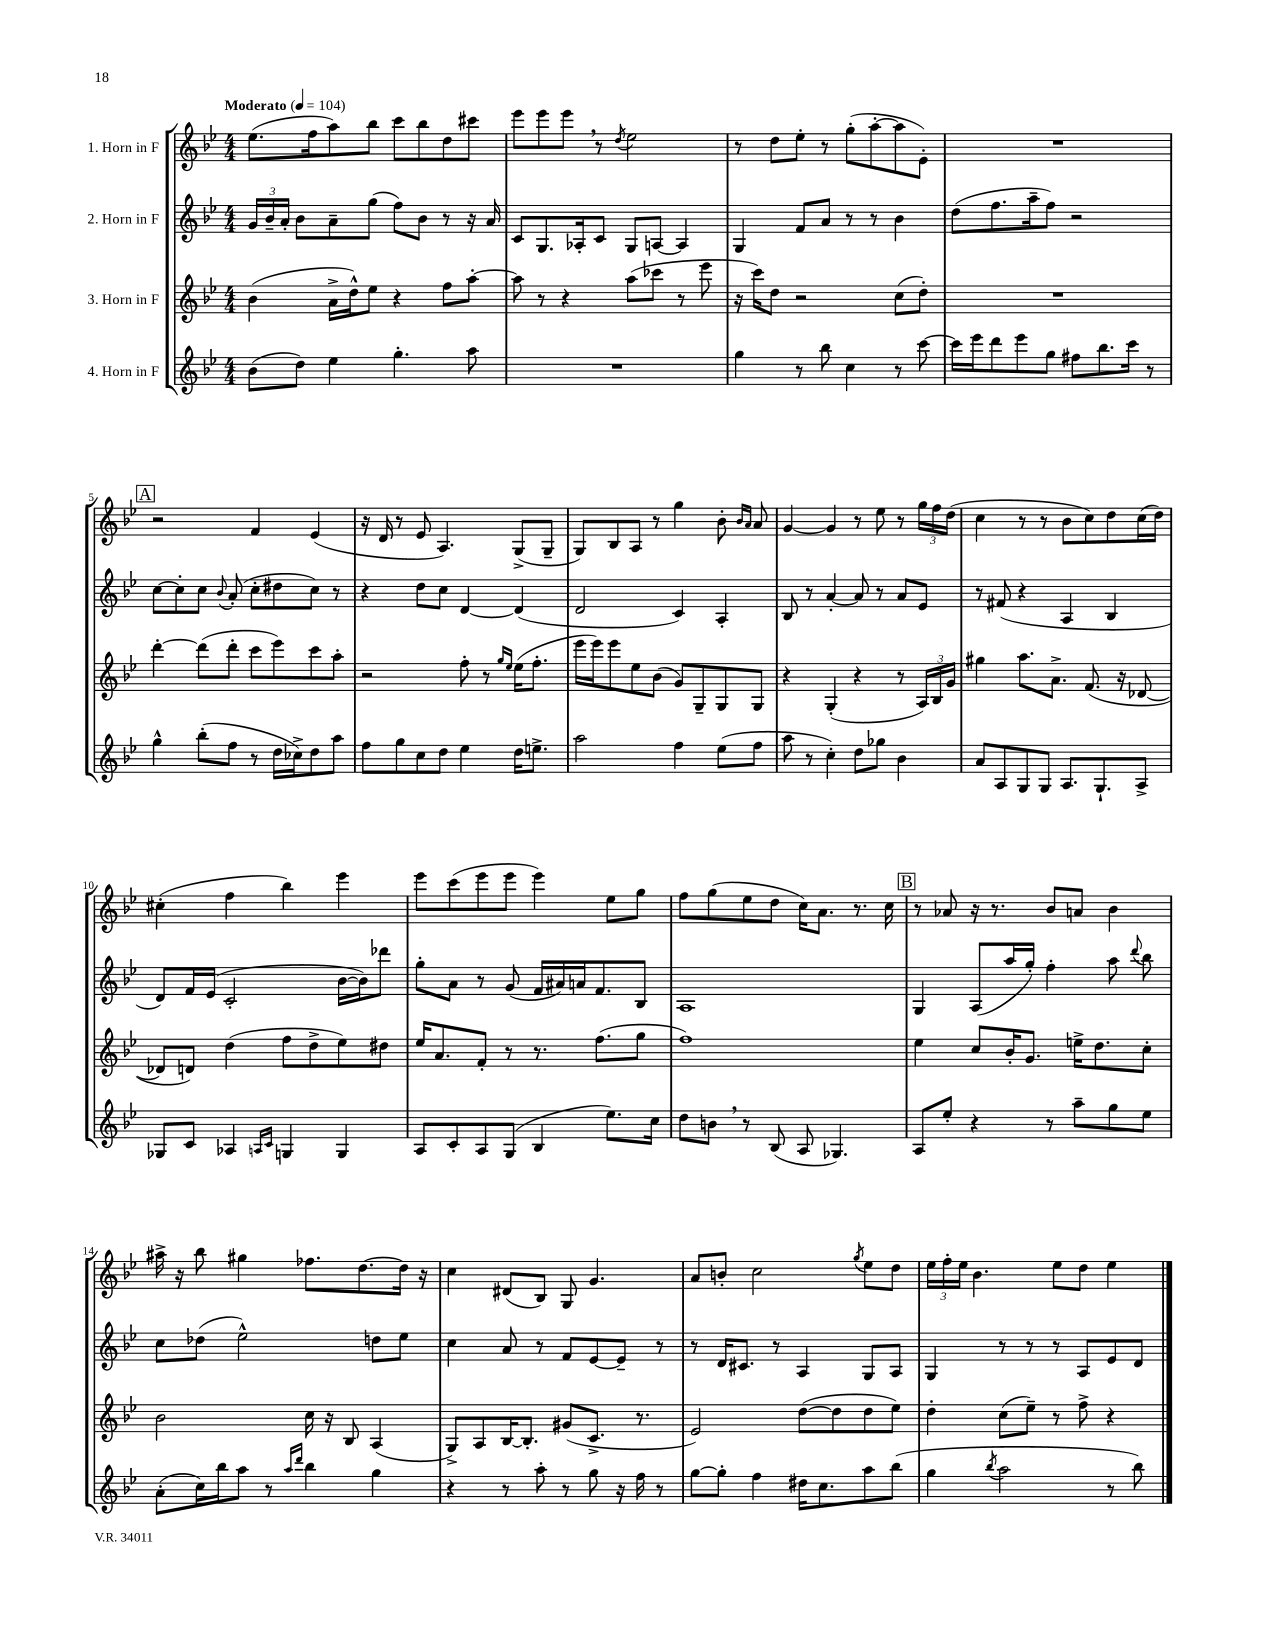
<<
\new StaffGroup <<
\new Staff = "s0" \with { instrumentName = "1. Horn in F" } {
    \clef treble \key bes \major \numericTimeSignature \time 4/4 \tempo "Moderato" 4 = 104
    \autoBeamOff ees''8.[( f''16 a''8) bes''8] c'''8[ bes''8 d''8 cis'''8] |
    ees'''8[ ees'''8 ees'''8] \breathe r8 \acciaccatura { d''8 } ees''2 |
    r8 d''8[ ees''8]-. r8 g''8[-.( a''8~-. a''8 ees'8]-.) |
    R1 |
    \mark \markup { \box "A" } r2 f'4 ees'4( |
    r16 d'16 r8 ees'8 a4.) g8[->( g8]-- |
    g8[) bes8 a8] r8 g''4 bes'8-. \grace { bes'16[ a'16] } a'8 |
    g'4~ g'4 r8 ees''8 r8 \tuplet 3/2 { g''16[ f''16 d''16]( } |
    c''4 r8 r8 bes'8[ c''8) d''8 c''16( d''16]) |
    cis''4-.( f''4 bes''4) ees'''4 |
    ees'''8[ c'''8( ees'''8 ees'''8] ees'''4) ees''8[ g''8] |
    f''8[ g''8( ees''8 d''8] c''16[) a'8.] r8. c''16 |
    \mark \markup { \box "B" } r8 aes'8 r16 r8. bes'8[ a'8] bes'4 |
    ais''16-> r16 bes''8 gis''4 fes''8.[ d''8.~ d''16] r16 |
    c''4 dis'8[( bes8]) g8 g'4. |
    a'8[ b'8]-. c''2 \acciaccatura { g''8 } ees''8[ d''8] |
    \tuplet 3/2 { ees''16[ f''16-. ees''16] } bes'4. ees''8[ d''8] ees''4 \bar "|." |
}
\new Staff = "s1" \with { instrumentName = "2. Horn in F" } {
    \clef treble \key bes \major \numericTimeSignature \time 4/4
    \autoBeamOff \tuplet 3/2 { g'16[ bes'16-- a'16]-. } bes'8[ a'8-- g''8]( f''8[) bes'8] r8 r16 a'16 |
    c'8[ g8. aes16-. c'8] g8[ a8]~ a4 |
    g4 f'8[ a'8] r8 r8 bes'4 |
    d''8[( f''8. a''16-- f''8]) r2 |
    \mark \markup { \box "A" } c''8[~ c''8-. c''8] \appoggiatura { bes'8 } a'8-.( c''8[-. dis''8 c''8]) r8 |
    r4 d''8[ c''8] d'4~ d'4( |
    d'2 c'4) a4-. |
    bes8 r8 a'4~-. a'8 r8 a'8[ ees'8] |
    r8 fis'8( r4 a4 bes4 |
    d'8[) f'16 ees'16]( c'2-. bes'16[~ bes'16) des'''8] |
    g''8[-. a'8] r8 g'8( f'16[ ais'16) a'16 f'8. bes8] |
    a1 |
    \mark \markup { \box "B" } g4 a8[( a''16 g''16]-.) f''4-. a''8 \appoggiatura { d'''8 } bes''8 |
    c''8[ des''8]( ees''2-^) d''8[ ees''8] |
    c''4 a'8 r8 f'8[ ees'8~ ees'8]-- r8 |
    r8 d'16[ cis'8.] r8 a4 g8[ a8] |
    g4 r8 r8 r8 a8[ ees'8 d'8] \bar "|." |
}
\new Staff = "s2" \with { instrumentName = "3. Horn in F" } {
    \clef treble \key bes \major \numericTimeSignature \time 4/4
    \autoBeamOff bes'4( a'16[-> d''16-^) ees''8] r4 f''8[ a''8]~-. |
    a''8 r8 r4 a''8[( ces'''8] r8 ees'''8 |
    r16 c'''16[) d''8] r2 c''8[( d''8]-.) |
    R1 |
    \mark \markup { \box "A" } d'''4~-. d'''8[( d'''8]-. c'''8[ ees'''8) c'''8 a''8]-. |
    r2 f''8-. r8 \grace { g''16[ ees''16] } ees''16[( f''8.]-. |
    ees'''16[ ees'''16) ees'''8 ees''8 bes'8]( g'8[) g8-- g8 g8] |
    r4 g4-.( r4 r8 \tuplet 3/2 { a16[) bes16 g'16] } |
    gis''4 a''8.[ a'8.]-> f'8.( r16 des'8~ |
    des'8[ d'8]) d''4( f''8[ d''8-> ees''8) dis''8] |
    ees''16[ a'8. f'8]-. r8 r8. f''8.[( g''8] |
    f''1) |
    \mark \markup { \box "B" } ees''4 c''8[ bes'16-. g'8.] e''16[-> d''8. c''8]-. |
    bes'2 c''16 r16 bes8 a4( |
    g8[->) a8 bes16~ bes8.]-. gis'8[( c'8.]-> r8. |
    ees'2) d''8[~( d''8 d''8 ees''8]) |
    d''4-. c''8[( ees''8]--) r8 f''8-> r4 \bar "|." |
}
\new Staff = "s3" \with { instrumentName = "4. Horn in F" } {
    \clef treble \key bes \major \numericTimeSignature \time 4/4
    \autoBeamOff bes'8[( d''8]) ees''4 g''4.-. a''8 |
    R1 |
    g''4 r8 bes''8 c''4 r8 c'''8~ |
    c'''16[ ees'''16 d'''8 ees'''8 g''8] fis''8[ bes''8. c'''16] r8 |
    \mark \markup { \box "A" } g''4-^ bes''8[-.( f''8] r8 d''16[ ces''16->) d''8 a''8] |
    f''8[ g''8 c''8 d''8] ees''4 d''16[ e''8.]-> |
    a''2 f''4 ees''8[( f''8] |
    a''8 r8 c''4-.) d''8[ ges''8] bes'4 |
    a'8[ a8 g8 g8] a8.[ g8.-! a8]-> |
    ges8[ c'8] aes4 \grace { a16[ c'16] } g4 g4 |
    a8[ c'8-. a8 g8]( bes4 ees''8.[) c''16] |
    d''8[ b'8] \breathe r8 bes8( a8 ges4.) |
    \mark \markup { \box "B" } a8[ ees''8]-. r4 r8 a''8[-- g''8 ees''8] |
    a'8[-.( c''16) bes''16 a''8] r8 \grace { a''16[ d'''16] } bes''4 g''4 |
    r4 r8 a''8-. r8 g''8 r16 f''16 r8 |
    g''8[~ g''8]-. f''4 dis''16[ c''8. a''8 bes''8]( |
    g''4 \acciaccatura { bes''8 } a''2 r8 bes''8) \bar "|." |
}
>>
>>
